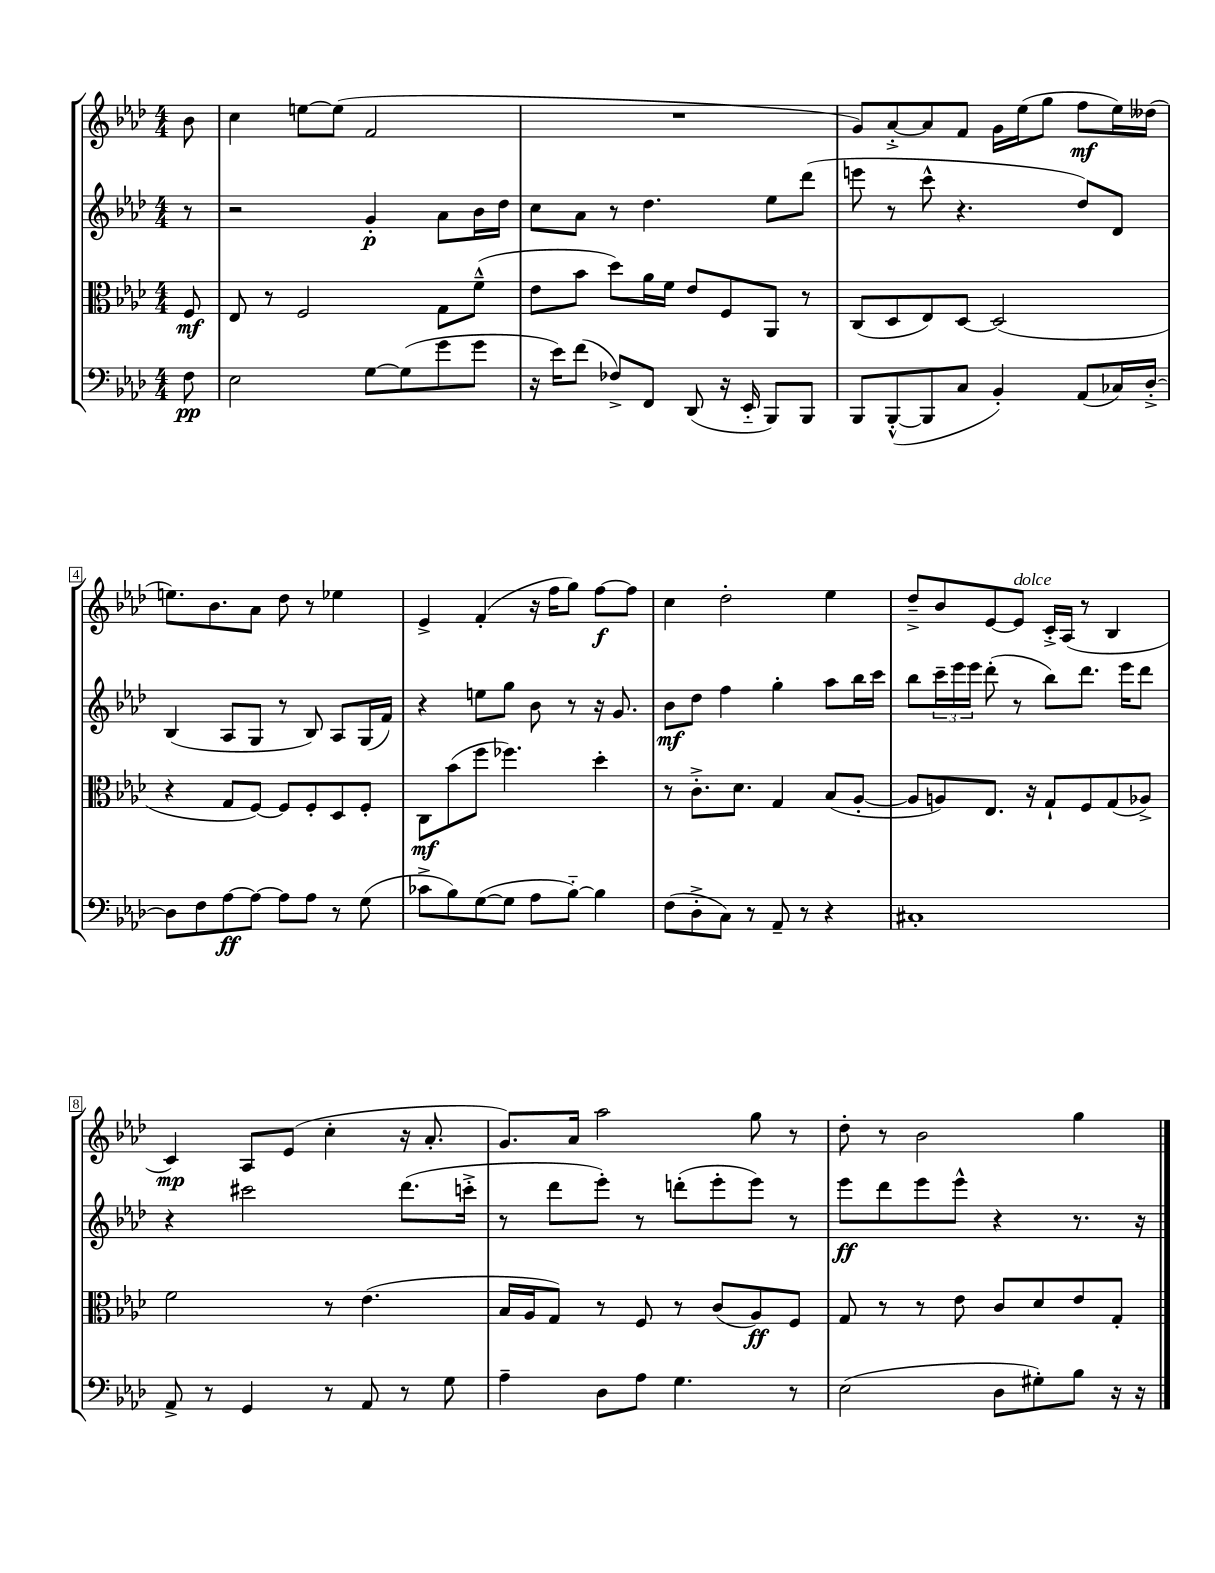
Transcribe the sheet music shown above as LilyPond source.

<<
\new StaffGroup <<
\new Staff = "s0" {
    \clef treble \key aes \major \numericTimeSignature \time 4/4 \partial 8
    bes'8 |
    c''4 e''8~ e''8( f'2 |
    R1 |
    g'8) aes'8~-.-> aes'8 f'8 g'16 ees''16( g''8 f''8\mf ees''16) deses''16( |
    e''8.) bes'8. aes'8 des''8 r8 ees''4 |
    ees'4-> f'4-.( r16 f''16 g''8) f''8~\f f''8 |
    c''4 des''2-. ees''4 |
    des''8---> bes'8 ees'8~ ees'8^\markup { \italic "dolce" } c'16-.-> aes16( r8 bes4 |
    c'4\mp) aes8 ees'8( c''4-. r16 aes'8.-. |
    g'8.) aes'16 aes''2 g''8 r8 |
    des''8-. r8 bes'2 g''4 \bar "|." |
}
\new Staff = "s1" {
    \clef treble \key aes \major \numericTimeSignature \time 4/4 \partial 8
    r8 |
    r2 g'4-.\p aes'8 bes'16 des''16 |
    c''8 aes'8 r8 des''4. ees''8 des'''8( |
    e'''8 r8 c'''8-^ r4. des''8) des'8 |
    bes4( aes8 g8 r8 bes8) aes8 g16( f'16) |
    r4 e''8 g''8 bes'8 r8 r16 g'8. |
    bes'8\mf des''8 f''4 g''4-. aes''8 bes''16 c'''16 |
    bes''8 \tuplet 3/2 { c'''16-- ees'''16 ees'''16 } des'''8-.( r8 bes''8) des'''8. ees'''16 des'''8 |
    r4 cis'''2 des'''8.( c'''16-.-> |
    r8 des'''8 ees'''8-.) r8 d'''8-.( ees'''8-. ees'''8) r8 |
    ees'''8\ff des'''8 ees'''8 ees'''8-^ r4 r8. r16 \bar "|." |
}
\new Staff = "s2" {
    \clef alto \key aes \major \numericTimeSignature \time 4/4 \partial 8
    f8\mf |
    ees8 r8 f2 g8 f'8---^( |
    ees'8 bes'8 des''8) aes'16 f'16 ees'8 f8 aes,8 r8 |
    c8( des8 ees8) des8~ des2( |
    r4 g8 f8~) f8 f8-. des8 f8-. |
    c8\mf bes'8( f''8 fes''4.) des''4-. |
    r8 c'8.-.-> des'8. g4 bes8( aes8~-. |
    aes8 a8) ees8. r16 g8-! f8 g8( aes8->) |
    f'2 r8 ees'4.( |
    bes16 aes16 g8) r8 f8 r8 c'8( aes8\ff) f8 |
    g8 r8 r8 ees'8 c'8 des'8 ees'8 g8-. \bar "|." |
}
\new Staff = "s3" {
    \clef bass \key aes \major \numericTimeSignature \time 4/4 \partial 8
    f8\pp |
    ees2 g8~ g8( g'8 g'8 |
    r16 ees'16) f'8( fes8->) f,8 des,8( r16 ees,16-_ bes,,8) bes,,8 |
    bes,,8 bes,,8~-.-^( bes,,8 c8 bes,4-.) aes,8( ces16) des16~-.-> |
    des8 f8 aes8~\ff aes8~ aes8 aes8 r8 g8( |
    ces'8-> bes8) g8~( g8 aes8 bes8~-_) bes4 |
    f8( des8-.-> c8) r8 aes,8-- r8 r4 |
    cis1-. |
    aes,8-> r8 g,4 r8 aes,8 r8 g8 |
    aes4-- des8 aes8 g4. r8 |
    ees2( des8 gis8-.) bes8 r16 r16 \bar "|." |
}
>>
>>
\layout { \context { \Score \override BarNumber.stencil = #(make-stencil-boxer 0.1 0.3 ly:text-interface::print) } }
